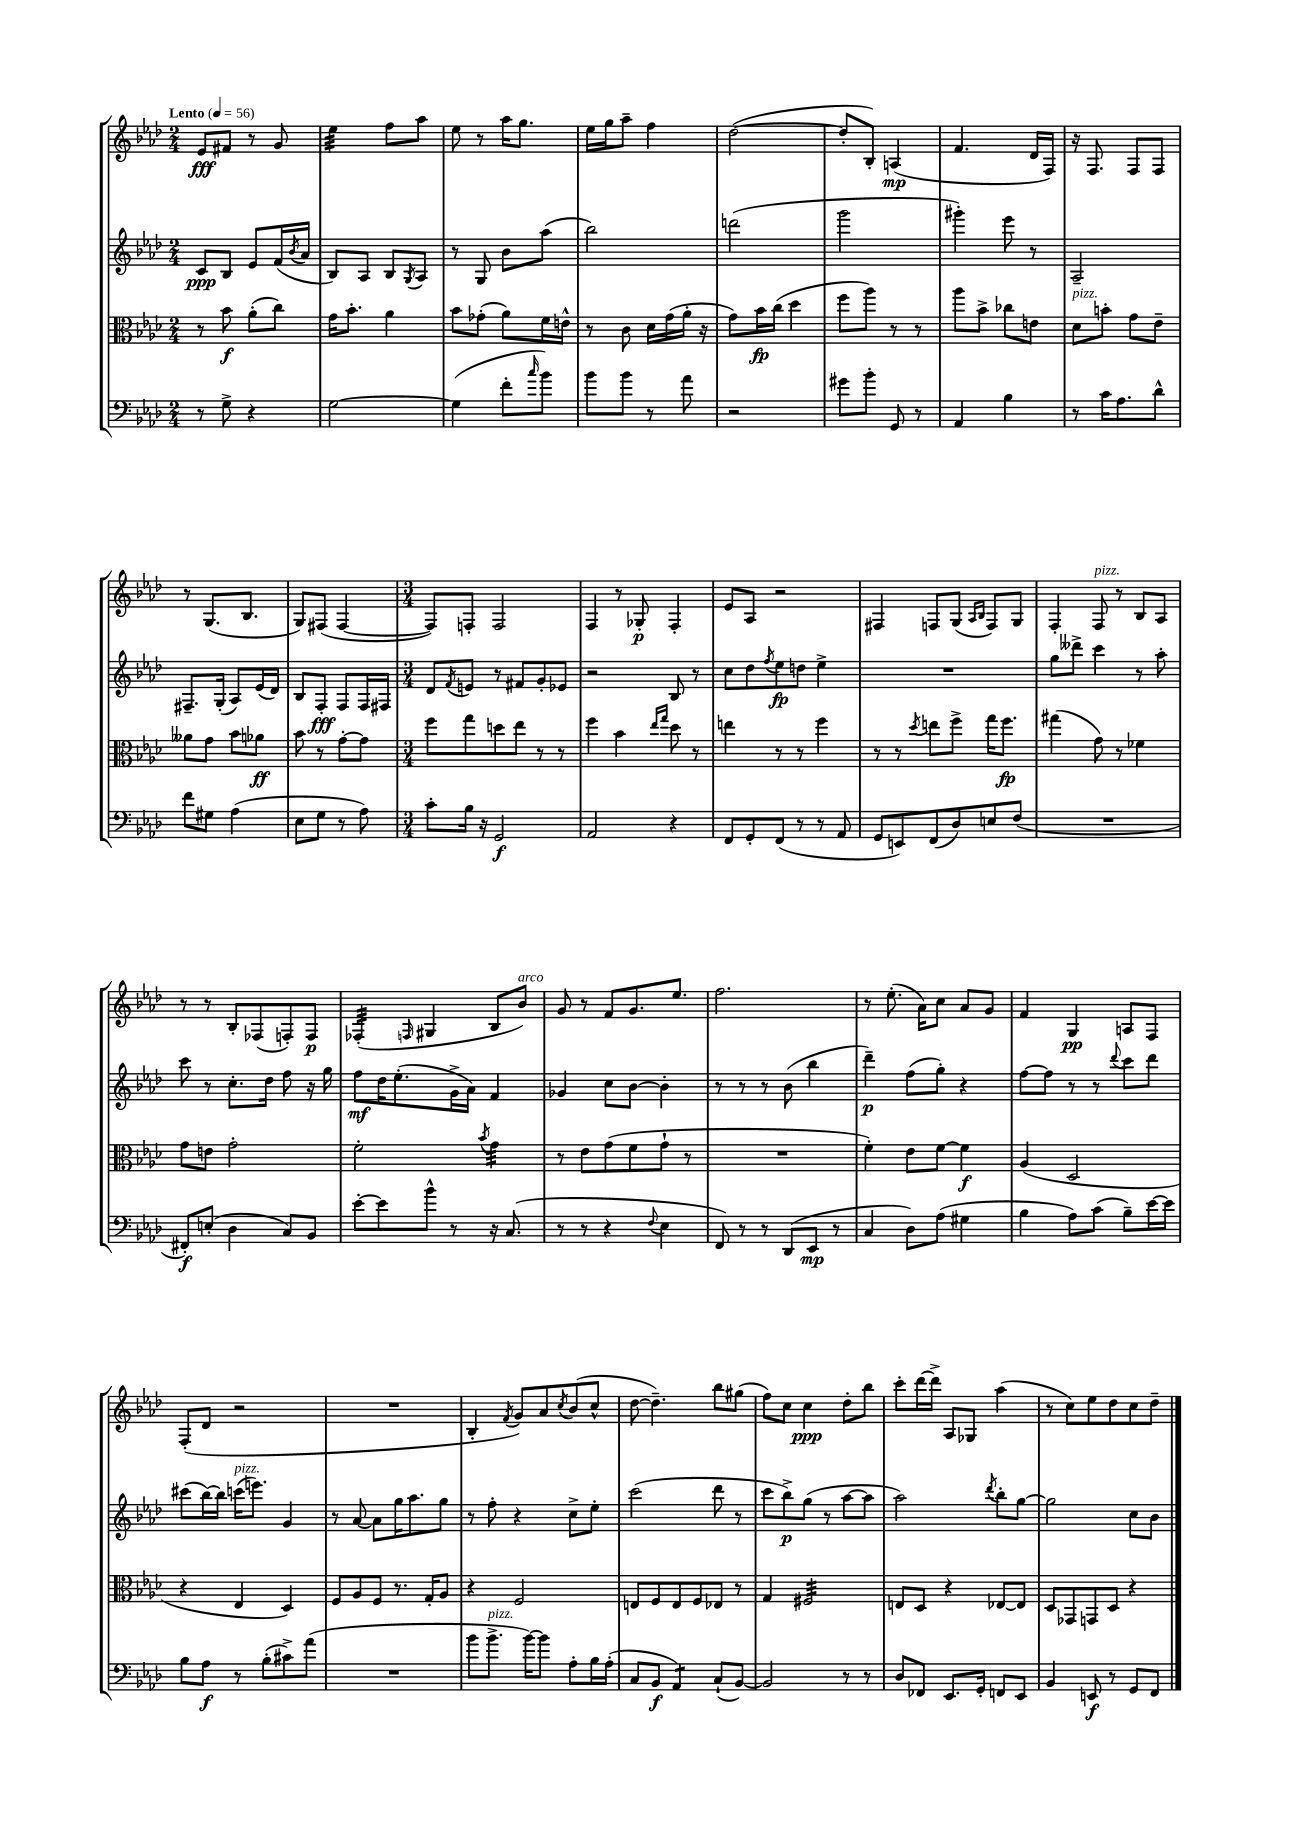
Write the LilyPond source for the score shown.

<<
\new StaffGroup <<
\new Staff = "s0" {
    \clef treble \key aes \major \numericTimeSignature \time 2/4 \tempo "Lento" 4 = 56
    ees'8\fff fis'8 r8 g'8 |
    ees''4:32 f''8 aes''8 |
    ees''8 r8 aes''16 g''8. |
    ees''16 g''16 aes''8-- f''4 |
    des''2~( |
    des''8-. bes8-.) a4\mp( |
    f'4. des'16 f16) |
    r16 f8. f8 f8 |
    r8 g8.( bes8. |
    g8) fis8( fis4~ |
    \numericTimeSignature \time 3/4 fis8) f8-. f2 |
    f4 r8 ges8-.\p f4-. |
    ees'8 aes8 r2 |
    fis4 f8 g8( \grace { aes16 bes16 } f8) g8 |
    f4-. f8^\markup { \italic "pizz." } r8 bes8 aes8 |
    r8 r8 bes8-. fes8( f8-.) f8\p |
    fes4:32-.( \grace { f16 } gis4 bes8 bes'8^\markup { \italic "arco" }) |
    g'8 r8 f'8 g'8. ees''8. |
    f''2. |
    r8 ees''8.-.( aes'16) c''8 aes'8 g'8 |
    f'4 g4\pp a8 f8 |
    f8-.( des'8 r2 |
    R2. |
    bes4-. \acciaccatura { f'8 } g'8) aes'8 \acciaccatura { c''8 } bes'8( c''8-^ |
    des''8~ des''4.--) bes''8 gis''8( |
    f''8) c''8 c''4\ppp des''8-. bes''8 |
    c'''8-. des'''16~ des'''16-> aes8 ges8 aes''4( |
    r8 c''8) ees''8 des''8 c''8 des''8-- \bar "|." |
}
\new Staff = "s1" {
    \clef treble \key aes \major \numericTimeSignature \time 2/4
    c'8\ppp bes8 ees'8 f'16( \acciaccatura { bes'8 } aes'16 |
    bes8) aes8 bes8 \acciaccatura { g8 } aes8 |
    r8 g8 bes'8 aes''8( |
    bes''2) |
    d'''2( |
    g'''2 |
    gis'''4-.) ees'''8 r8 |
    aes2-- |
    fis8.-- g16-.( aes8) ees'16( des'16) |
    bes8 f8-.\fff f8 f16 fis16 |
    \numericTimeSignature \time 3/4 des'8 \acciaccatura { f'8 } e'8 r8 fis'8 g'8-. ees'8 |
    r2 bes8 r8 |
    c''8 des''8 \acciaccatura { f''8 } ees''8\fp d''8 ees''4-> |
    R2. |
    g''8 deses'''8-> c'''4 r8 aes''8-. |
    c'''8 r8 c''8.-. des''16 f''8 r16 g''16 |
    f''8\mf des''16 ees''8.-.( g'16-> aes'16) f'4 |
    ges'4 c''8 bes'8~ bes'4-. |
    r8 r8 r8 bes'8( bes''4 |
    des'''4--\p) f''8( g''8-.) r4 |
    f''8~ f''8 r8 r8 \appoggiatura { des'''8 } c'''8 des'''8 |
    cis'''8( bes''16~) bes''16 c'''16^\markup { \italic "pizz." }( e'''8.) g'4 |
    r8 aes'8~ aes'8 g''16 aes''8. g''8 |
    r8 f''8-. r4 c''8-> ees''8-. |
    c'''2( des'''8 r8 |
    c'''8 bes''8->\p) g''8( r8 aes''8~ aes''8 |
    aes''2) \acciaccatura { des'''8 } bes''8-. g''8~ |
    g''2 c''8 bes'8 \bar "|." |
}
\new Staff = "s2" {
    \clef alto \key aes \major \numericTimeSignature \time 2/4
    r8 bes'8\f aes'8-.( c''8) |
    g'16 bes'8.-. aes'4 |
    bes'8 ges'8-.( aes'8) f'16 e'16-^ |
    r8 c'8 des'16 g'16( aes'16-. r16 |
    g'8) bes'16\fp c''16( des''4 |
    f''8 aes''8) r8 r8 |
    aes''8 bes'8-> ces''8 e'8 |
    des'8^\markup { \italic "pizz." } b'8-. g'8 ees'8-- |
    aeses'8 g'8 bes'8 aes'8\ff |
    bes'8 r8 g'8~-. g'8 |
    \numericTimeSignature \time 3/4 f''8 g''8 d''8 ees''8 r8 r8 |
    f''4 bes'4 \grace { ees''16 g''16 } des''8 r8 |
    e''4 r8 r8 f''4 |
    r8 r8 \acciaccatura { des''8 } e''8 f''8-> g''16 f''8.\fp |
    gis''4( g'8) r8 fes'4 |
    g'8 e'8 g'2-. |
    f'2-. \acciaccatura { bes'8 } g'4:32 |
    r8 ees'8 g'8( f'8 g'8-! r8 |
    R2. |
    f'4-.) ees'8 f'8~ f'4\f |
    aes4( des2 |
    r4 ees4 des4) |
    f8 aes8 f8 r8. g16-. aes8 |
    r4 f2 |
    e8 f8 e8 f8 ees8 r8 |
    g4 fis2:32 |
    e8 des8 r4 ees8~ ees8 |
    des8 ges,8 g,8 des8 r4 \bar "|." |
}
\new Staff = "s3" {
    \clef bass \key aes \major \numericTimeSignature \time 2/4
    r8 g8-> r4 |
    g2~ |
    g4( f'8-. \grace { c''16 } bes'8) |
    bes'8 bes'8 r8 aes'8 |
    r2 |
    gis'8 bes'8-. g,8 r8 |
    aes,4 bes4 |
    r8 c'16 aes8. des'8-^ |
    f'8 gis8 aes4( |
    ees8 g8 r8 aes8) |
    \numericTimeSignature \time 3/4 c'8-. bes16 r16 g,2\f |
    aes,2 r4 |
    f,8 g,8-. f,8( r8 r8 aes,8 |
    g,8 e,8) f,8( des8) e8 f8( |
    R2. |
    fis,8-.\f) e8-.( des4 c8) bes,8 |
    ees'8~-. ees'8 bes'8-^ r8 r16 c8.( |
    r8 r8 r4 \appoggiatura { f8 } ees4 |
    f,8) r8 r8 des,8( ees,8\mp r8 |
    c4 des8) aes8( gis4 |
    bes4 aes8) c'8( bes8--) ees'16~ ees'16 |
    bes8 aes8\f r8 bes8-.( cis'8->) aes'8( |
    R2. |
    bes'8 bes'8.->^\markup { \italic "pizz." } bes'16~) bes'8 aes8-. bes16 aes16-.( |
    c8 bes,8\f aes,4:8) c8-!( bes,8~) |
    bes,2 r8 r8 |
    des8 fes,8 ees,8. g,16-. f,8 ees,8 |
    bes,4 e,8\f r8 g,8 f,8 \bar "|." |
}
>>
>>
\layout { \context { \Score \remove "Bar_number_engraver" } }
